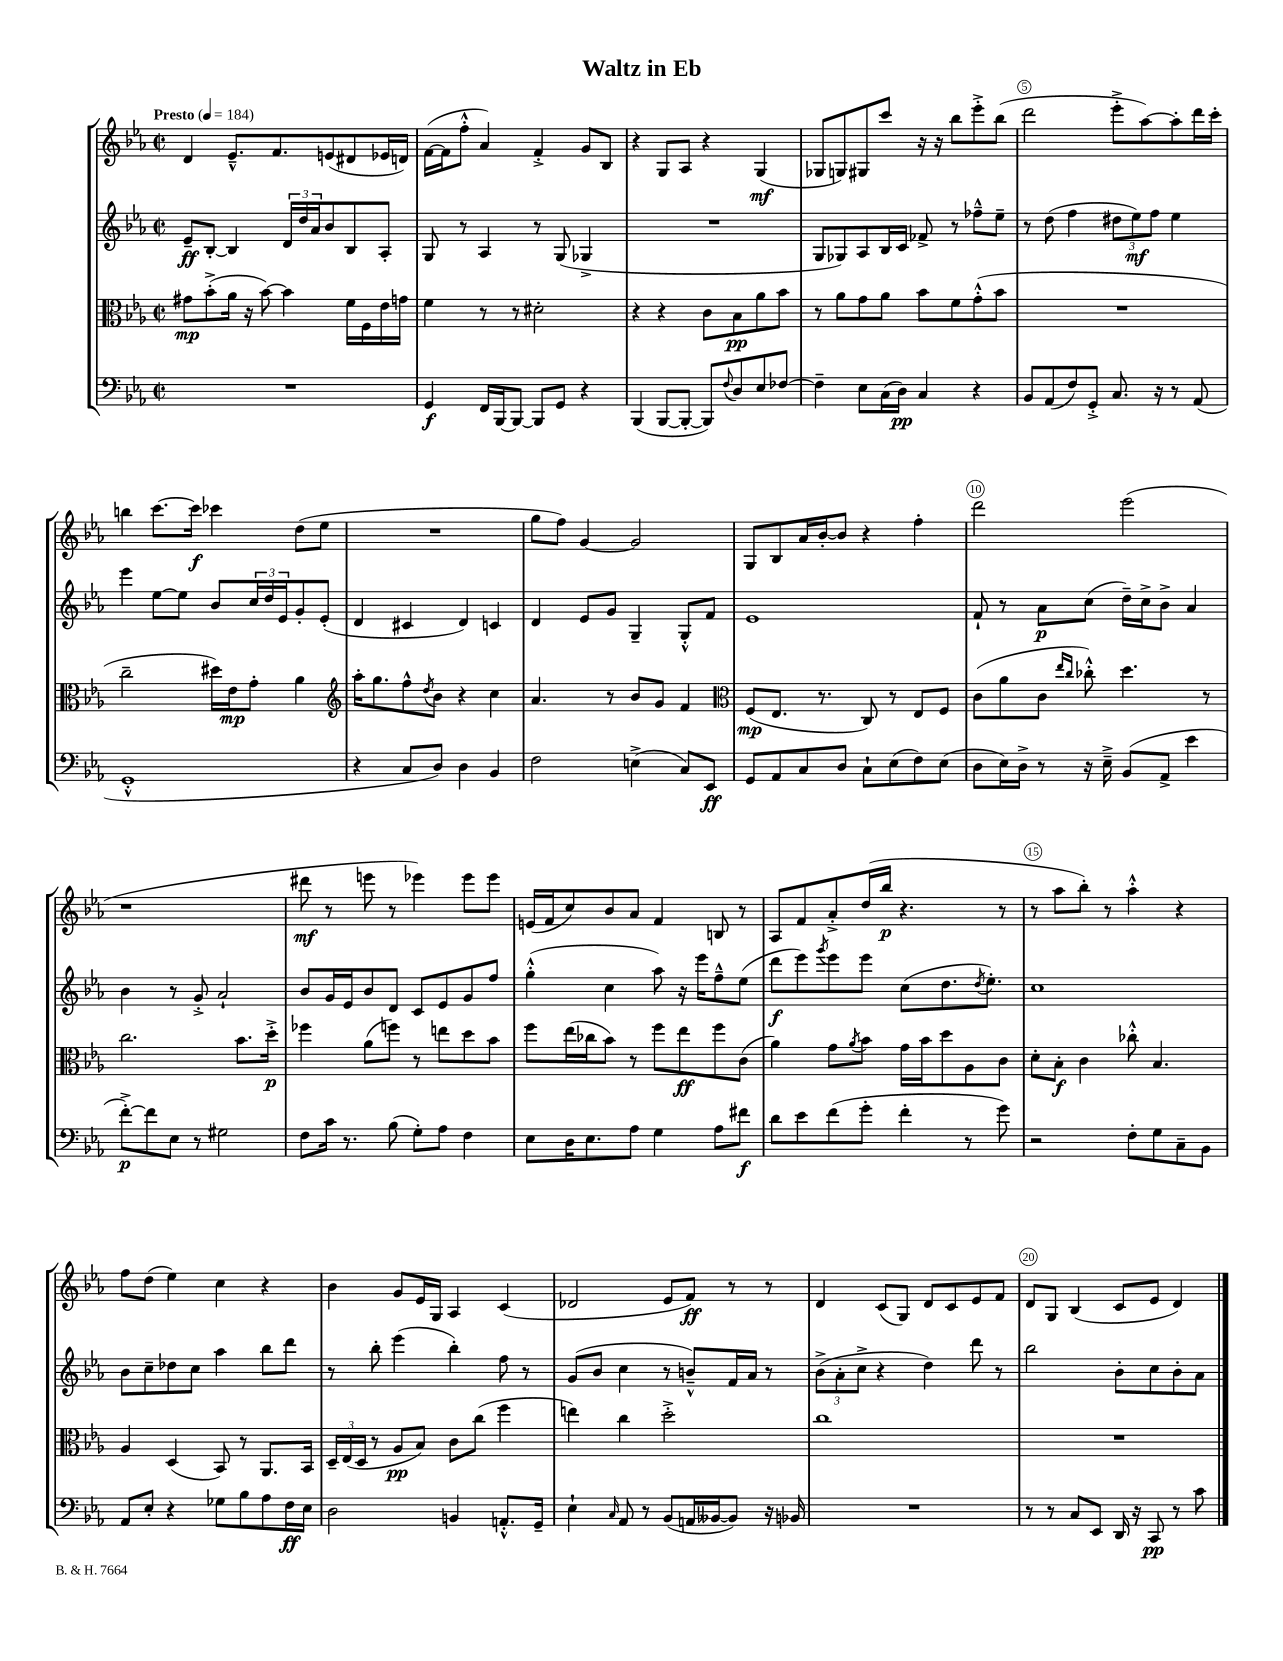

**kern	**dynam	**kern	**dynam	**kern	**dynam	**kern	**dynam
*part4	*part4	*part3	*part3	*part2	*part2	*part1	*part1
*staff4	*staff4	*staff3	*staff3	*staff2	*staff2	*staff1	*staff1
*clefF4	*	*clefC3	*	*clefG2	*	*clefG2	*
*k[b-e-a-]	*	*k[b-e-a-]	*	*k[b-e-a-]	*	*k[b-e-a-]	*
*M2/2	*	*M2/2	*	*M2/2	*	*M2/2	*
*met(c|)	*	*met(c|)	*	*met(c|)	*	*met(c|)	*
*MM184	*	*MM184	*	*MM184	*	*MM184	*
=1	=1	=1	=1	=1	=1	=1	=1
!	!	!	!	!	!	!LO:TX:a:B:t=Presto	!
1r	.	8g#X\L	mp	8e-~/L	ff	4d/	.
.	.	(8b-'^\	.	[8B-'/J	.	.	.
.	.	16a-\Jk	.	4B-/]	.	8.e-~^^/L	.
.	.	16r	.	.	.	.	.
.	.	[8b-\)	.	.	.	.	.
.	.	.	.	.	.	8.f/	.
.	.	4b-\]	.	24d/LL	.	.	.
.	.	.	.	24dd/	.	.	.
.	.	.	.	24a-/J	.	.	.
.	.	.	.	8b-/	.	(8en/	.
.	.	16f\LL	.	8B-/	.	8d#X/	.
.	.	16F\	.	.	.	.	.
.	.	16e-\	.	8A-'/J	.	16e-X/L	.
.	.	16gn\JJ	.	.	.	16dn/JJ)	.
=2	=2	=2	=2	=2	=2	=2	=2
4GG/	f	4f\	.	8G/	.	([16f\LL	.
.	.	.	.	.	.	16f\J]	.
.	.	.	.	8r	.	8ff'^^\J	.
16FF/LL	.	8r	.	4A-/	.	4a-/)	.
[16BBB-/J	.	.	.	.	.	.	.
8BBB-/J_	.	8r	.	.	.	.	.
8BBB-/L]	.	2d#X'\	.	8r	.	4f'^/	.
8GG/J	.	.	.	(8G/	.	.	.
4r	.	.	.	4G-X^/	.	8g/L	.
.	.	.	.	.	.	8B-/J	.
=3	=3	=3	=3	=3	=3	=3	=3
(4BBB-/	.	4r	.	1r	.	4r	.
[8BBB-/L	.	4r	.	.	.	8G/L	.
8BBB-'/J_	.	.	.	.	.	8A-/J	.
8BBB-/L])	.	8c\L	.	.	.	4r	.
8qqF/	.	.	.	.	.	.	.
8D/	.	8B-\	pp	.	.	.	.
8E-/	.	8a-\	.	.	.	(4G/	mf
[8F-X/J	.	8b-\J	.	.	.	.	.
=4	=4	=4	=4	=4	=4	=4	=4
4F-~\]	.	8r	.	8G/L	.	8G-X/L	.
.	.	8a-\L	.	8G-X/)	.	8Gn/)	.
8E-\L	.	8g\	.	8A-/	.	8G#X/	.
(16C\L	.	8a-\J	.	16B-/L	.	8ccc/J	.
16D\JJ)	pp	.	.	16c/JJ	.	.	.
4C/	.	8b-\L	.	8f-X^/	.	16r	.
.	.	.	.	.	.	16r	.
.	.	8f\	.	8r	.	8bb-\L	.
4r	.	(8g'^^\	.	8ff-X~^^\L	.	8eee-'^\	.
.	.	8b-\J	.	8ee-~\J	.	(8bb-\J	.
=5	=5	=5	=5	=5	=5	=5	=5
8BB-/L	.	1r	.	8r	.	2ddd\	.
(8AA-/	.	.	.	(8dd\	.	.	.
8F/)	.	.	.	4ff\	.	.	.
8GG'^/J	.	.	.	.	.	.	.
8.C/	.	.	.	12dd#X\L	.	8eee-'^\L	.
.	.	.	.	12ee-\)	mf	.	.
.	.	.	.	.	.	[8aa-\)	.
.	.	.	.	12ff\J	.	.	.
16r	.	.	.	.	.	.	.
8r	.	.	.	4ee-\	.	8aa-'\]	.
(8AA-/	.	.	.	.	.	16ddd\L	.
.	.	.	.	.	.	16ccc'\JJ	.
!!LO:LB:g=z
=6	=6	=6	=6	=6	=6	=6	=6
1GG'^^	.	2cc~\	.	4eee-\	.	4bbn\	.
.	.	.	.	[8ee-\L	.	[8.ccc\L	.
.	.	.	.	8ee-\J]	.	.	.
.	.	.	.	.	.	16ccc\Jk]	f
.	.	16dd#X\LL)	.	8b-/L	.	4ccc-X\	.
.	.	16e-\J	mp	.	.	.	.
.	.	8g'\J	.	24cc/L	.	.	.
.	.	.	.	24dd/	.	.	.
.	.	.	.	24e-/J	.	.	.
.	.	4a-\	.	8g'/	.	(8dd\L	.
.	.	.	.	(8e-'/J	.	8ee-\J	.
=7	=7	=7	=7	=7	=7	=7	=7
*	*	*clefG2	*	*	*	*	*
4r	.	16aa-'\KL	.	4d/	.	1r	.
.	.	8.gg\	.	.	.	.	.
8C/L	.	8ff^^\	.	4c#X/	.	.	.
.	.	8qdd/	.	.	.	.	.
8D/J)	.	8b-\J	.	.	.	.	.
4D\	.	4r	.	4d/)	.	.	.
4BB-/	.	4cc\	.	4cn/	.	.	.
=8	=8	=8	=8	=8	=8	=8	=8
2F\	.	4.a-/	.	4d/	.	8gg\L	.
.	.	.	.	.	.	8ff\J)	.
.	.	.	.	8e-/L	.	[4g/	.
.	.	8r	.	8g/J	.	.	.
(4En^\	.	8b-/L	.	4G~/	.	2g/]	.
.	.	8g/J	.	.	.	.	.
8C/L)	.	4f/	.	8G'^^/L	.	.	.
8EE-/J	ff	.	.	8f/J	.	.	.
=9	=9	=9	=9	=9	=9	=9	=9
*	*	*clefC3	*	*	*	*	*
8GG/L	.	(8F/L	mp	1e-	.	8G/L	.
8AA-/	.	8.E-/J	.	.	.	8B-/	.
8C/	.	.	.	.	.	16a-/L	.
.	.	8.r	.	.	.	[16b-'/J	.
8D/J	.	.	.	.	.	8b-/J]	.
8C`\L	.	8C/)	.	.	.	4r	.
(8E-\	.	8r	.	.	.	.	.
8F\)	.	8E-/L	.	.	.	4ff'\	.
(8E-\J	.	8F/J	.	.	.	.	.
=10	=10	=10	=10	=10	=10	=10	=10
8D\L	.	(8c\L	.	8f`/	.	2ddd\	.
16E-\L)	.	8a-\	.	8r	.	.	.
16D^\JJ	.	.	.	.	.	.	.
8r	.	8c\J	.	8a-\L	p	.	.
.	.	16qqee-/LL	.	.	.	.	.
.	.	16qqcc/JJ	.	.	.	.	.
16r	.	8cc-X'^^\)	.	(8cc\J	.	.	.
16E-~^\	.	.	.	.	.	.	.
(8BB-/L	.	4.dd\	.	16dd~\LL)	.	(2eee-\	.
.	.	.	.	16cc^\J	.	.	.
8AA-^/J	.	.	.	8b-^\J	.	.	.
4e-\	.	.	.	4a-/	.	.	.
.	.	8r	.	.	.	.	.
!!LO:LB:g=z
=11	=11	=11	=11	=11	=11	=11	=11
[8f'^\L)	p	2.cc\	.	4b-\	.	1r	.
8f\]	.	.	.	.	.	.	.
8E-\J	.	.	.	8r	.	.	.
8r	.	.	.	8g'^/	.	.	.
2G#X\	.	.	.	2a-`/	.	.	.
.	.	8.b-\L	.	.	.	.	.
.	.	16dd'^\Jk	p	.	.	.	.
=12	=12	=12	=12	=12	=12	=12	=12
8F\L	.	4ff-X\	.	8b-/L	.	8ddd#X\	mf
16c\Jk	.	.	.	16g/L	.	8r	.
8.r	.	.	.	16e-/J	.	.	.
.	.	(8a-\L	.	8b-/	.	8eeen\	.
(8B-\	.	8ffn\J)	.	8d/J	.	8r	.
8G'\L)	.	8r	.	8c/L	.	4eee-X\)	.
8A-\J	.	8een\L	.	8e-/	.	.	.
4F\	.	8dd\	.	8g/	.	8eee-\L	.
.	.	8b-\J	.	8ff/J	.	8eee-\J	.
=13	=13	=13	=13	=13	=13	=13	=13
8E-\L	.	8ff\L	.	(4gg'^^\	.	(16en/LL	.
.	.	.	.	.	.	16f/J	.
16D\K	.	(16ee-\L	.	.	.	8cc/)	.
8.E-\	.	16cc-X\J	.	.	.	.	.
.	.	8b-\J)	.	4cc\	.	8b-/	.
8A-\J	.	8r	.	.	.	8a-/J	.
4G\	.	8ff\L	.	8aa-\)	.	4f/	.
.	.	8ee-\	ff	16r	.	.	.
.	.	.	.	16eee-\KL	.	.	.
8A-\L	.	8ff\	.	8ff~^^\	.	8Bn/	.
8f#X\J	f	(8c\J	.	(8ee-\J	.	8r	.
=14	=14	=14	=14	=14	=14	=14	=14
8d\L	.	4a-\)	.	8ddd\L	f	8A-/L	.
8e-\	.	.	.	8eee-\)	.	8f/	.
.	.	.	.	8qggg/	.	.	.
(8f\	.	8g\L	.	8eee-\	.	8a-'^/	.
.	.	8qa-/	.	.	.	.	.
8g'\J	.	8b-\J	.	8eee-\J	.	(16dd/L	.
.	.	.	.	.	.	16bb-/JJ	p
4f'\	.	16g\LL	.	(8cc\L	.	4.r	.
.	.	16b-\J	.	.	.	.	.
.	.	8dd\	.	8.dd\	.	.	.
8r	.	8A-\	.	.	.	.	.
.	.	.	.	8qdd/	.	.	.
.	.	.	.	8.ee-'\J)	.	.	.
8g\)	.	8c\J	.	.	.	8r	.
=15	=15	=15	=15	=15	=15	=15	=15
2r	.	8d'\L	.	1cc	.	8r	.
.	.	8B-'\J	f	.	.	8aa-\L	.
.	.	4c\	.	.	.	8bb-'\J)	.
.	.	.	.	.	.	8r	.
8F'\L	.	8cc-X'^^\	.	.	.	4aa-'^^\	.
8G\	.	4.B-/	.	.	.	.	.
8C~\	.	.	.	.	.	4r	.
8BB-\J	.	.	.	.	.	.	.
!!LO:LB:g=z
=16	=16	=16	=16	=16	=16	=16	=16
8AA-/L	.	4A-/	.	8b-\L	.	8ff\L	.
8E-'/J	.	.	.	8cc~\	.	(8dd\J	.
4r	.	(4D/	.	8dd-X\	.	4ee-\)	.
.	.	.	.	8cc\J	.	.	.
8G-X\L	.	8BB-/)	.	4aa-\	.	4cc\	.
8B-\	.	8r	.	.	.	.	.
8A-\	.	8.AA-/L	.	8bb-\L	.	4r	.
16F\L	ff	.	.	8ddd\J	.	.	.
16E-\JJ	.	16BB-/Jk	.	.	.	.	.
=17	=17	=17	=17	=17	=17	=17	=17
2D\	.	24D~/LL	.	8r	.	4b-\	.
.	.	(24E-/	.	.	.	.	.
.	.	24D/JJ	.	.	.	.	.
.	.	8r	.	8bb-'\	.	.	.
.	.	8A-/L	pp	(4eee-\	.	8g/L	.
.	.	8B-/J)	.	.	.	16e-/L	.
.	.	.	.	.	.	16G/JJ	.
4BBn/	.	8c\L	.	4bb-'\)	.	4A-/	.
.	.	(8cc\J	.	.	.	.	.
8.AAn'^^/L	.	4ff\	.	8ff\	.	(4c/	.
.	.	.	.	8r	.	.	.
16GG~/Jk	.	.	.	.	.	.	.
=18	=18	=18	=18	=18	=18	=18	=18
4E-`\	.	4een\)	.	(8g/L	.	2d-X/	.
.	.	.	.	8b-/J	.	.	.
16qqC/	.	.	.	.	.	.	.
8AA-/	.	4cc\	.	4cc\	.	.	.
8r	.	.	.	.	.	.	.
(8BB-/L	.	2dd'^\	.	8r	.	8e-/L	.
16AAn/L	.	.	.	8bn~^^/L)	.	8f/J)	ff
[16BB--X/J	.	.	.	.	.	.	.
8BB--/J])	.	.	.	16f/L	.	8r	.
.	.	.	.	16a-/JJ	.	.	.
16r	.	.	.	8r	.	8r	.
16BB-X/	.	.	.	.	.	.	.
=19	=19	=19	=19	=19	=19	=19	=19
1r	.	1cc	.	(12b-^\L	.	4d/	.
.	.	.	.	12a-'\	.	.	.
.	.	.	.	12cc^\J	.	.	.
.	.	.	.	4r	.	(8c/L	.
.	.	.	.	.	.	8G/J)	.
.	.	.	.	4dd\)	.	8d/L	.
.	.	.	.	.	.	8c/	.
.	.	.	.	8ddd\	.	8e-/	.
.	.	.	.	8r	.	8f/J	.
=20	=20	=20	=20	=20	=20	=20	=20
8r	.	1r	.	2bb-\	.	8d/L	.
8r	.	.	.	.	.	8G/J	.
8C/L	.	.	.	.	.	(4B-/	.
8EE-/J	.	.	.	.	.	.	.
16DD/	.	.	.	8b-'\L	.	8c/L	.
16r	.	.	.	.	.	.	.
8CC/	pp	.	.	8cc\	.	8e-/J	.
8r	.	.	.	8b-'\	.	4d/)	.
8c\	.	.	.	8a-\J	.	.	.
==	==	==	==	==	==	==	==
*-	*-	*-	*-	*-	*-	*-	*-
